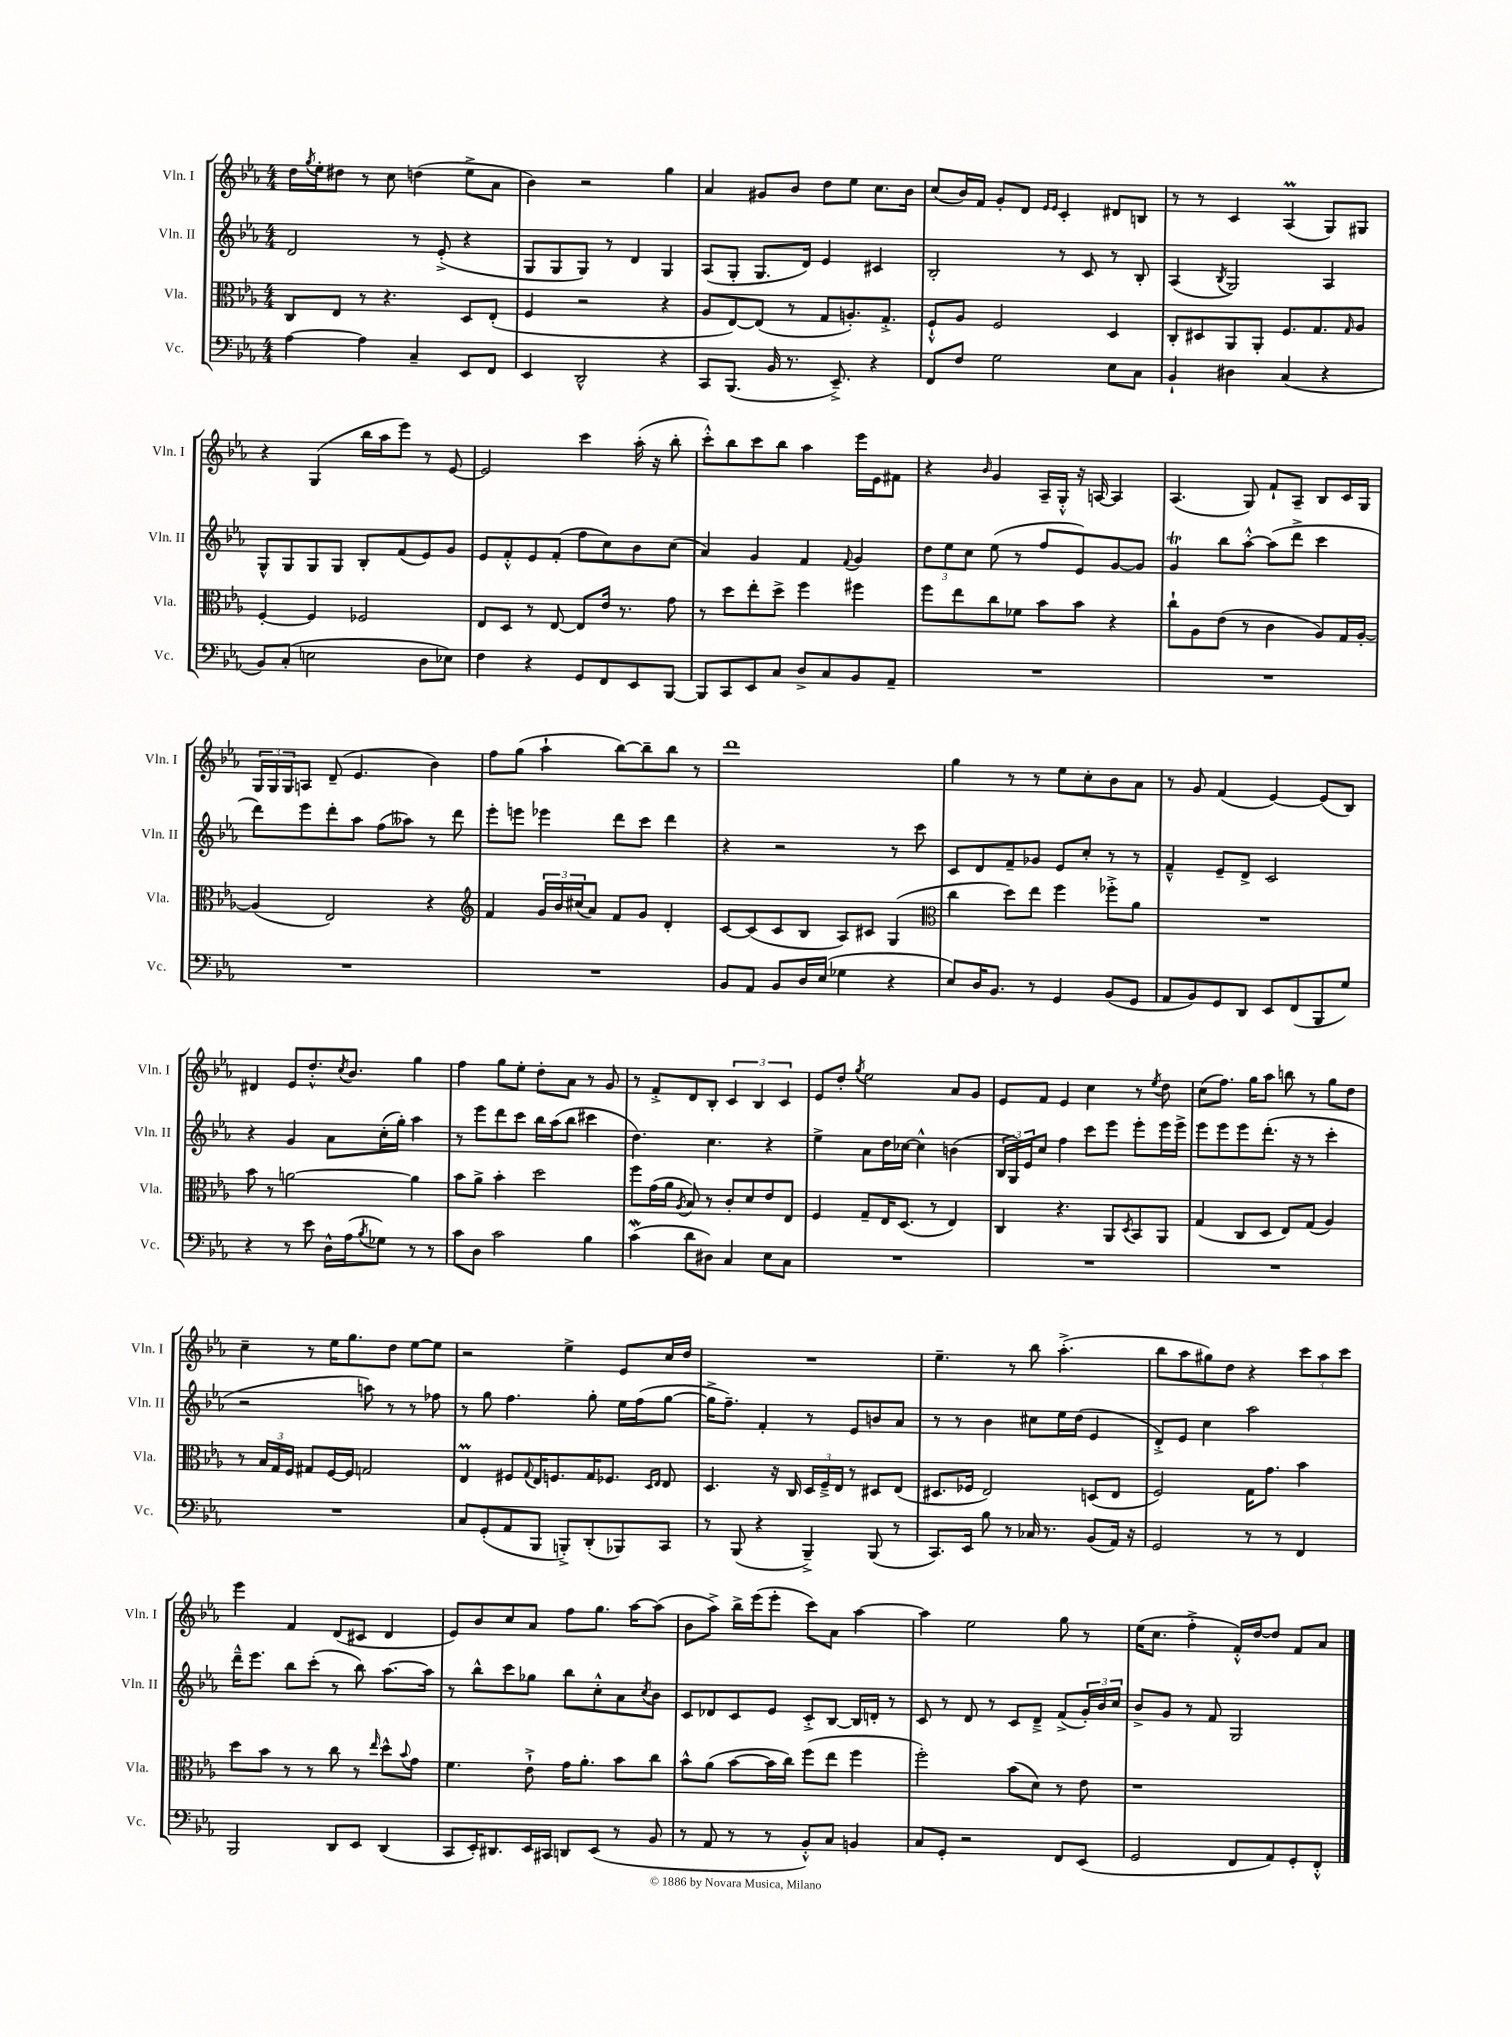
<<
\new StaffGroup <<
\new Staff = "s0" \with { instrumentName = "Vln. I" shortInstrumentName = "Vln. I" } {
    \clef treble \key ees \major \numericTimeSignature \time 4/4
    d''16 \acciaccatura { g''8 } ees''16-. dis''8 r8 c''8 d''4( ees''8-> aes'8 |
    bes'4) r2 g''4 |
    aes'4 gis'8 bes'8 d''8 ees''8 c''8. bes'16 |
    c''8( bes'16) f'16 g'8-. d'8 \grace { ees'16 ees'16 } c'4-. dis'8 b8 |
    r8 r8 c'4 aes4\prall( g8) gis8 |
    r4 g4( bes''16 aes''16 ees'''8) r8 ees'8~ |
    ees'2 c'''4 aes''16-.( r16 bes''8-. |
    c'''8-.-^) bes''8 c'''8 bes''8 aes''4 ees'''16 ees'16 fis'8 |
    r4 \grace { bes'16 } g'4 aes16-- g16-.-^ r16 a16~ a4 |
    aes4.( g8) f'8-! aes8-- bes8 c'16 g16 |
    \tuplet 3/2 { g16 g16 g16 } a8 d'8--( ees'4. bes'4) |
    f''8 g''8( aes''4-! bes''8~) bes''8-- bes''8 r8 |
    d'''1 |
    g''4 r8 r8 ees''8 c''8-. bes'8 aes'8 |
    r8 g'8 f'4( ees'4~) ees'8( bes8) |
    dis'4 ees'8 d''8.-.-^ \acciaccatura { c''8 } bes'8. g''4 |
    f''4 g''8 ees''8-. d''8-. aes'8 r8 g'8 |
    r8 f'8-.-> d'8 bes8-. \tuplet 3/2 { c'4 bes4 c'4 } |
    ees'8 d''8-. \acciaccatura { g''8 } ees''2 aes'8 g'8 |
    ees'8 f'8 ees'4 c''4 r8 \acciaccatura { ees''8 } d''8 |
    c''8( f''8.) g''16 aes''8 b''8 r8 g''8 d''8 |
    c''4-- r8 ees''16 g''8. d''8 ees''8~ ees''8 |
    r2 ees''4-> ees'8 c''16 d''16 |
    R1 |
    ees''4.-- r8 bes''8 aes''4.-.->( |
    bes''8 aes''8 gis''8) d''8 r4 \tuplet 3/2 { c'''8 aes''8 c'''8 } |
    ees'''4 f'4 d'8( cis'8 d'4 |
    ees'8) bes'8 c''8 aes'8 f''8 g''8. aes''16~ aes''8( |
    bes'8 aes''8->) bes''16-> ees'''16( ees'''8-. c'''8) aes'8 aes''4~ |
    aes''4 ees''2 g''8 r8 |
    ees''16( c''8. f''4-.-> f'16-.-^) d''16~ d''8 f'8 aes'8 \bar "|." |
}
\new Staff = "s1" \with { instrumentName = "Vln. II" shortInstrumentName = "Vln. II" } {
    \clef treble \key ees \major \numericTimeSignature \time 4/4
    d'2 r8 ees'8-.->( r4 |
    g8 g8 g8) r8 d'4 g4 |
    aes8( g8-. g8. d'16) ees'4 cis'4 |
    bes2-. r8 c'8 r8 bes8-. |
    aes4( \acciaccatura { bes8 } g2) aes4 |
    g8-^ g8 g8 g8 bes8-. f'8( ees'8) g'8 |
    ees'8 f'8-.-^ ees'8 f'8-.( f''8 c''8) bes'8 c''8( |
    aes'4) g'4 f'4 \appoggiatura { f'8 } g'4 |
    \tuplet 3/2 { d''8 ees''8 c''8 } ees''8( r8 f''8 ees'8) g'8~ g'8 |
    g'4\trill bes''8 aes''8~-.-^ aes''8( d'''8-> c'''4 |
    d'''8) ees'''8 d'''8-. aes''8 f''8( aeses''8) r8 d'''8 |
    ees'''8-. e'''8 ees'''4 d'''8 c'''8 d'''4 |
    r4 r2 r8 c'''8 |
    c'8 d'8 f'8-- ges'8 ees'8 c''8-. r8 r8 |
    f'4---^ ees'8-- d'8-> c'2 |
    r4 g'4 aes'8 c''16-.( g''16-.) aes''4 |
    r8 ees'''8 d'''8 c'''8 bes''16 aes''16( bes''8 cis'''4 |
    d''4.) c''4. r4 |
    ees''4-> aes'8 d''16 ces''16~ ces''4-^ b'4( |
    \tuplet 3/2 { bes16 g16) ees'16 } c''8 f''4 c'''8 ees'''8 ees'''8-. ees'''16 ees'''16-> |
    ees'''8 ees'''8 ees'''8 d'''8.-.( r16 r8 c'''4-. |
    r2 a''8) r8 r8 fes''8 |
    r8 g''8 f''4. g''8-. ees''16 f''16( g''8~ |
    g''16-> f''8.--) f'4-. r8 ees'8 b'8 aes'8 |
    r8 r8 bes'4 cis''8 ees''16 d''16( ees'4 |
    d'8-.->) ees'8 c''4 aes''2 |
    d'''16---^ ees'''8. bes''8 c'''8-.( r8 bes''8) aes''8.~ aes''16 |
    r8 bes''8-^ c'''8 ges''8 bes''8 c''8-.-^ aes'8 \acciaccatura { c''8 } bes'8 |
    c'8 des'8 c'8 ees'8 c'8-.-> bes8~ bes16 d'16-. r8 |
    c'8 r8 d'8 r8 c'8 d'8---> f'8->( \tuplet 3/2 { g'16-.) bes'16 c''16 } |
    bes'8-> g'8 r8 f'8 g2 \bar "|." |
}
\new Staff = "s2" \with { instrumentName = "Vla." shortInstrumentName = "Vla." } {
    \clef alto \key ees \major \numericTimeSignature \time 4/4
    c8 ees8 r8 r4. d8 ees8-.( |
    f4 r2 r4 |
    aes8 ees8~) ees8( r8 g8 a8.-.) g8.-.-> |
    f8-!-^ aes8 f2 d4 |
    c8-. dis8 aes,8 aes,8-. f8. g8. \grace { g16 } aes8 |
    f4~-. f4 fes2 |
    ees8 d8 r8 ees8~ ees8 ees'16 r8. g'8 |
    r8 d''8 ees''8-. d''8-> f''4 fis''4 |
    f''8 ees''8 c''8 fes'8 bes'8 bes'8 r4 |
    c''8-! aes8 ees'8( r8 c'4 aes8) g16 aes16~-. |
    aes4( ees2) r4 |
    \clef treble f'4 \tuplet 3/2 { g'16 bes'16 cis''16( } aes'8) f'8 g'8 d'4-. |
    c'8~ c'8( c'8 bes8 aes8) cis'8 g4( |
    \clef alto c''4 d''8) ees''8 f''4 fes''8-.-> aes'8 |
    R1 |
    bes'8 r8 a'2~ a'4 |
    bes'8 aes'8-> bes'4-. d''2 |
    f''8 g'16( aes'16 \acciaccatura { aes8 } bes8) r8 c'8-. d'8 ees'8 ees8 |
    f4 g8-- ees16 d8.( r8 ees4) |
    c4 r4. aes,8 \acciaccatura { d8 } bes,8 aes,8 |
    g4( c8 d8 ees8) g8( aes4) |
    r8 \tuplet 3/2 { bes16 g16 f16 } gis8 f16~ f16 g2 |
    ees4\prall fis8 \appoggiatura { g8 } ees16 f8. g16 fes8. \grace { d16 ees16 } ees8 |
    d4. r16 c16 \tuplet 3/2 { d16 f16---> ees16 } r8 dis8 ees8( |
    dis8. fes16 ees2) d8( ees8 |
    f2) g16 g'8. bes'4 |
    d''8 bes'8 r8 r8 c''8 r8 \grace { ees''16 } d''8-^ \appoggiatura { bes'8 } g'8 |
    f'4. ees'8-!-> g'16 aes'8.-. bes'8 c''8 |
    bes'8-^ aes'8( bes'8~ bes'16 c''16) f''8( ees''8 f''4 |
    f''2-.) bes'8( d'8) r8 ees'8 |
    r1 \bar "|." |
}
\new Staff = "s3" \with { instrumentName = "Vc." shortInstrumentName = "Vc." } {
    \clef bass \key ees \major \numericTimeSignature \time 4/4
    aes4~ aes4 c4-- ees,8 f,8 |
    ees,4 d,2-^ r4 |
    c,8 bes,,8.( bes,16 r8. ees,8.--->) r4 |
    f,8 f8 g2 ees8 c8 |
    bes,4-! dis4 c4( r4 |
    bes,8) c8-.( e2 d8 ees8) |
    f4 r4 g,8 f,8 ees,8 bes,,8~ |
    bes,,8 c,8 ees,8 c8 d8-> c8 bes,8 aes,8-- |
    R1 |
    R1 |
    R1 |
    R1 |
    bes,8 aes,8 bes,8 d16 ees16( ges4 r4 |
    ees8) d16 bes,8. r8 g,4 bes,8( g,8 |
    aes,8 bes,8) g,8 d,8 ees,8 f,8( bes,,8 g8) |
    r4 r8 ees'8 d16-^ aes16( \acciaccatura { bes8 } ges8) r8 r8 |
    c'8 d8 c'2 bes4 |
    c'4\mordent( d'8 dis8) c4 ees8 c8 |
    R1 |
    R1 |
    R1 |
    R1 |
    c8 g,8-.( aes,8 bes,,8 b,,8-.->) d,8-.( bes,,8) c,8 |
    r8 bes,,8( r4 bes,,4--->) bes,,8( r8 |
    c,8.) ees,16 bes8 r8 ces16 r8. bes,8( aes,16) r16 |
    g,2 r8 r8 f,4 |
    bes,,2 d,8 ees,8 d,4( |
    c,8 ees,16-.) dis,8. ees,16 cis,16 d,8 ees,8( r8 bes,8 |
    r8 aes,8 r8 r8 bes,8-.-^) c8 b,4 |
    c8 g,8-. r2 f,8 ees,8( |
    g,2 f,8 aes,8) g,8-. f,8-.-^ \bar "|." |
}
>>
>>
\layout { \context { \Score \remove "Bar_number_engraver" } }
